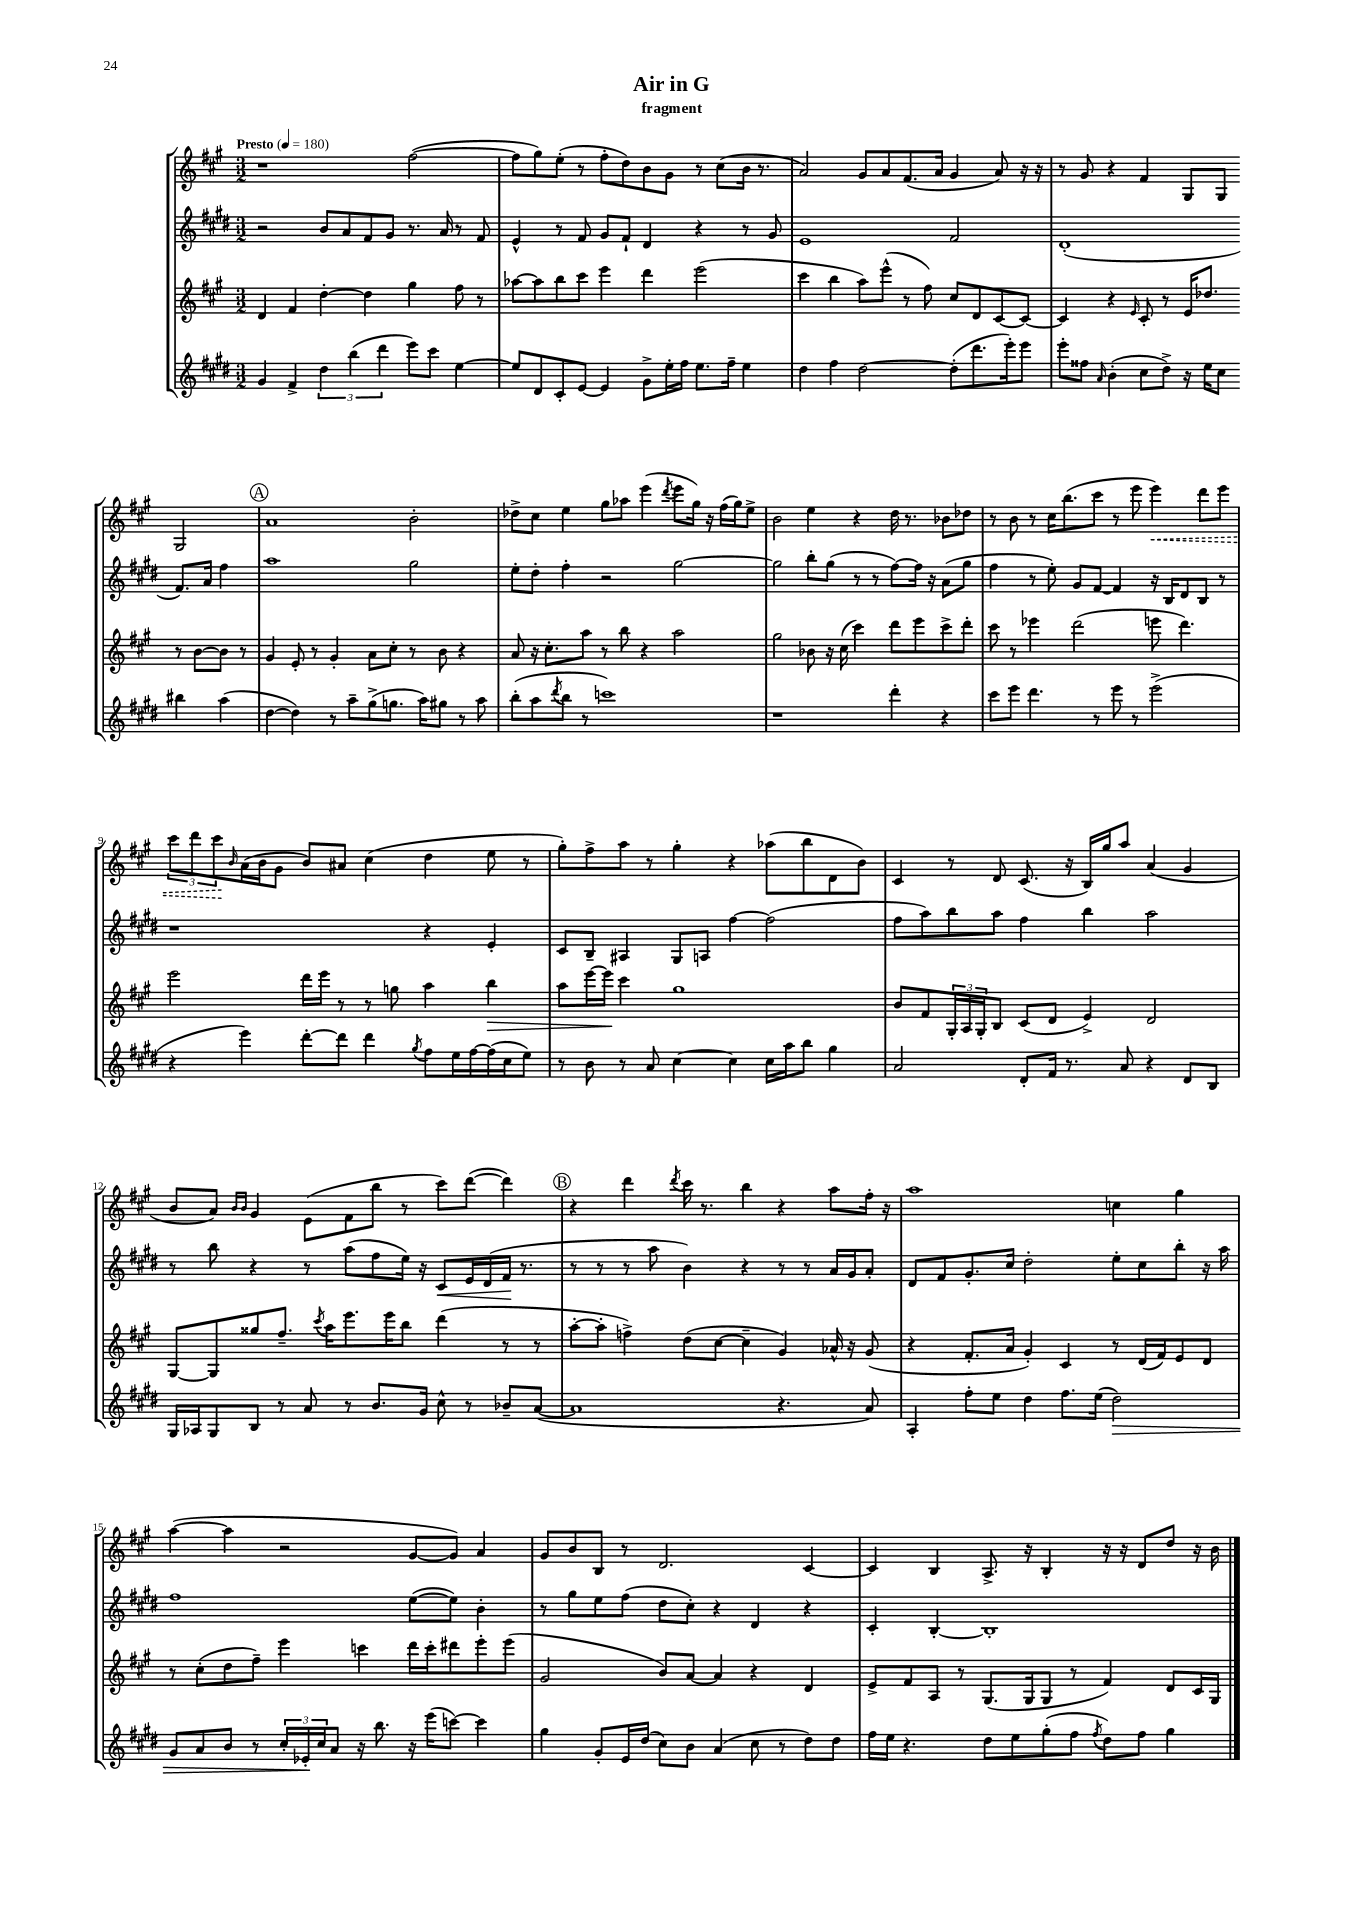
\header { title = "Air in G" subtitle = "fragment" }
<<
\new StaffGroup <<
\new Staff = "s0" {
    \clef treble \key a \major \numericTimeSignature \time 3/2 \tempo "Presto" 4 = 180
    r1 fis''2~( |
    fis''8 gis''8) e''8-.( r8 fis''8-. d''8) b'8 gis'8 r8 cis''8( b'16 r8. |
    a'2) gis'8 a'8 fis'8.( a'16 gis'4 a'8) r16 r16 |
    r8 gis'8 r4 fis'4 gis8 gis8 gis2 |
    \mark \markup { \circle "A" } a'1 b'2-. |
    des''8-> cis''8 e''4 gis''8 aes''8 e'''4( \acciaccatura { d'''8 } e'''8 gis''16) r16 fis''16( gis''16) e''8-> |
    b'2 e''4 r4 d''16 r8. bes'8 des''8 |
    r8 b'8 r8 cis''16 b''8.( cis'''8 r8 e'''8 \once \override Hairpin.style = #'dashed-line e'''4\<) d'''8 e'''8 |
    \tuplet 3/2 { cis'''8 d'''8 cis'''8\! } \grace { b'16 } a'16( b'16 gis'8 b'8) ais'8 cis''4( d''4 e''8 r8 |
    gis''8-.) fis''8-> a''8 r8 gis''4-. r4 aes''8( b''8 d'8 b'8) |
    cis'4 r8 d'8 cis'8.( r16 b16) gis''16 a''8 a'4( gis'4 |
    b'8 a'8) \grace { b'16 b'16 } gis'4 e'8( fis'8 b''8 r8 cis'''8) d'''8~( d'''4) |
    \mark \markup { \circle "B" } r4 d'''4 \acciaccatura { d'''8 } cis'''16 r8. b''4 r4 a''8 fis''16-. r16 |
    a''1 c''4 gis''4 |
    a''4~( a''4 r2 gis'8~ gis'8) a'4 |
    gis'8 b'8 b8 r8 d'2. cis'4~ |
    cis'4 b4 a8.-> r16 b4-. r16 r16 d'8 d''8 r16 b'16 \bar "|." |
}
\new Staff = "s1" {
    \clef treble \key e \major \numericTimeSignature \time 3/2
    r2 b'8 a'8 fis'8 gis'8 r8. a'16 r8 fis'8 |
    e'4-^ r8 fis'8 gis'8 fis'8-! dis'4 r4 r8 gis'8 |
    e'1 fis'2 |
    dis'1-.( fis'8.) a'16 fis''4 |
    \mark \markup { \circle "A" } a''1 gis''2 |
    e''8-. dis''8-. fis''4-. r2 gis''2~ |
    gis''2 b''8-. gis''8( r8 r8 fis''8~) fis''16 r16 a'8( gis''8 |
    fis''4 r8 e''8-.) gis'8 fis'8~ fis'4 r16 b16 dis'8 b8 r8 |
    r1 r4 e'4-. |
    cis'8 b8-- ais4 gis8 a8 fis''4~ fis''2( |
    fis''8 a''8) b''8 a''8 fis''4 b''4 a''2 |
    r8 b''8 r4 r8 a''8( fis''8 e''16) r16 cis'8\< e'16 dis'16( fis'16\! r8. |
    \mark \markup { \circle "B" } r8 r8 r8 a''8 b'4) r4 r8 r8 a'16 gis'16 a'8-. |
    dis'8 fis'8 gis'8.-. cis''16 dis''2-. e''8-. cis''8 b''8-. r16 a''16 |
    fis''1 e''8~( e''8) b'4-. |
    r8 gis''8 e''8 fis''8( dis''8 cis''8-.) r4 dis'4 r4 |
    cis'4-. b4~-. b1-. \bar "|." |
}
\new Staff = "s2" {
    \clef treble \key a \major \numericTimeSignature \time 3/2
    d'4 fis'4 d''4~-. d''4 gis''4 fis''8 r8 |
    aes''8~ aes''8 b''8 cis'''8 e'''4 d'''4 e'''2( |
    cis'''4 b''4 a''8) e'''8-^( r8 fis''8) cis''8 d'8 cis'8~ cis'8~ |
    cis'4 r4 \grace { e'16 } cis'8-. r8 e'16 des''8. r8 b'8~ b'8 r8 |
    \mark \markup { \circle "A" } gis'4 e'8-. r8 gis'4-. a'8 cis''8-. r8 b'8 r4 |
    a'8 r16 cis''8.-. a''8 r8 b''8 r4 a''2 |
    gis''2 bes'8 r16 cis''16( cis'''4) d'''8 e'''8 cis'''8-> d'''8-. |
    cis'''8 r8 ees'''4 d'''2( e'''8 d'''4.) |
    e'''2 d'''16 e'''16 r8 r8 g''8 a''4 b''4\> |
    a''8 e'''16~ e'''16\! cis'''4 gis''1 |
    b'8 fis'8 \tuplet 3/2 { gis16-. a16 gis16-. } b8 cis'8( d'8 e'4->) d'2 |
    gis8~ gis8 gisis''8 fis''8.-- \acciaccatura { cis'''8 } a''16 e'''8. e'''16 b''8 d'''4( r8 r8 |
    \mark \markup { \circle "B" } a''8~-. a''8-. f''4->) d''8( cis''8~ cis''4-- gis'4) aes'16-^ r16 gis'8( |
    r4 fis'8.-. a'16 gis'4-.) cis'4 r8 d'16( fis'16) e'8 d'8 |
    r8 cis''8-.( d''8 fis''8--) e'''4 c'''4 d'''16 c'''16-. dis'''8 e'''8-. e'''8( |
    gis'2 b'8) a'8~ a'4 r4 d'4 |
    e'8-> fis'8 a8 r8 gis8.( gis16 gis8 r8 fis'4) d'8 cis'16 gis16 \bar "|." |
}
\new Staff = "s3" {
    \clef treble \key e \major \numericTimeSignature \time 3/2
    gis'4 fis'4-> \tuplet 3/2 { dis''4 b''4( dis'''4 } e'''8) cis'''8 e''4~ |
    e''8 dis'8 cis'8-. e'8~ e'4 gis'8-> e''16-. fis''16 e''8. fis''16-- e''4 |
    dis''4 fis''4 dis''2~ dis''8-.( dis'''8. e'''16-.) e'''8 |
    e'''8-. fisis''8 \grace { a'16 } b'4-.( cis''8 dis''8->) r16 e''16 cis''8 bis''4 a''4( |
    \mark \markup { \circle "A" } dis''4~ dis''4) r8 a''8-- gis''8->( g''8. a''16) gis''8 r8 a''8 |
    b''8-.( a''8 \acciaccatura { dis'''8 } b''8 r8 c'''1) |
    r1 dis'''4-. r4 |
    cis'''8 e'''8 dis'''4. r8 e'''8 r8 e'''2->( |
    r4 e'''4) dis'''8~-. dis'''8 dis'''4 \acciaccatura { gis''8 } fis''8 e''16 fis''16~ fis''16( cis''16 e''8) |
    r8 b'8 r8 a'8 cis''4~ cis''4 cis''16 a''16 b''8 gis''4 |
    a'2 dis'8-. fis'16 r8. a'8 r4 dis'8 b8 |
    gis16 aes16 gis8 b8 r8 a'8 r8 b'8. gis'16 cis''8-^ r8 bes'8-- a'8~( |
    \mark \markup { \circle "B" } a'1 r4. a'8) |
    a4-. fis''8-. e''8 dis''4 fis''8. e''16( dis''2\>) |
    gis'8 a'8 b'8 r8 \tuplet 3/2 { cis''16-. ees'16-.\! cis''16 } a'8 r16 b''8. r16 e'''16( c'''8~) c'''4 |
    gis''4 gis'8-. e'16 dis''16( cis''8) b'8 a'4( cis''8 r8 dis''8) dis''8 |
    fis''16 e''16 r4. dis''8 e''8 gis''8-.( fis''8 \acciaccatura { fis''8 } dis''8) fis''8 gis''4 \bar "|." |
}
>>
>>
